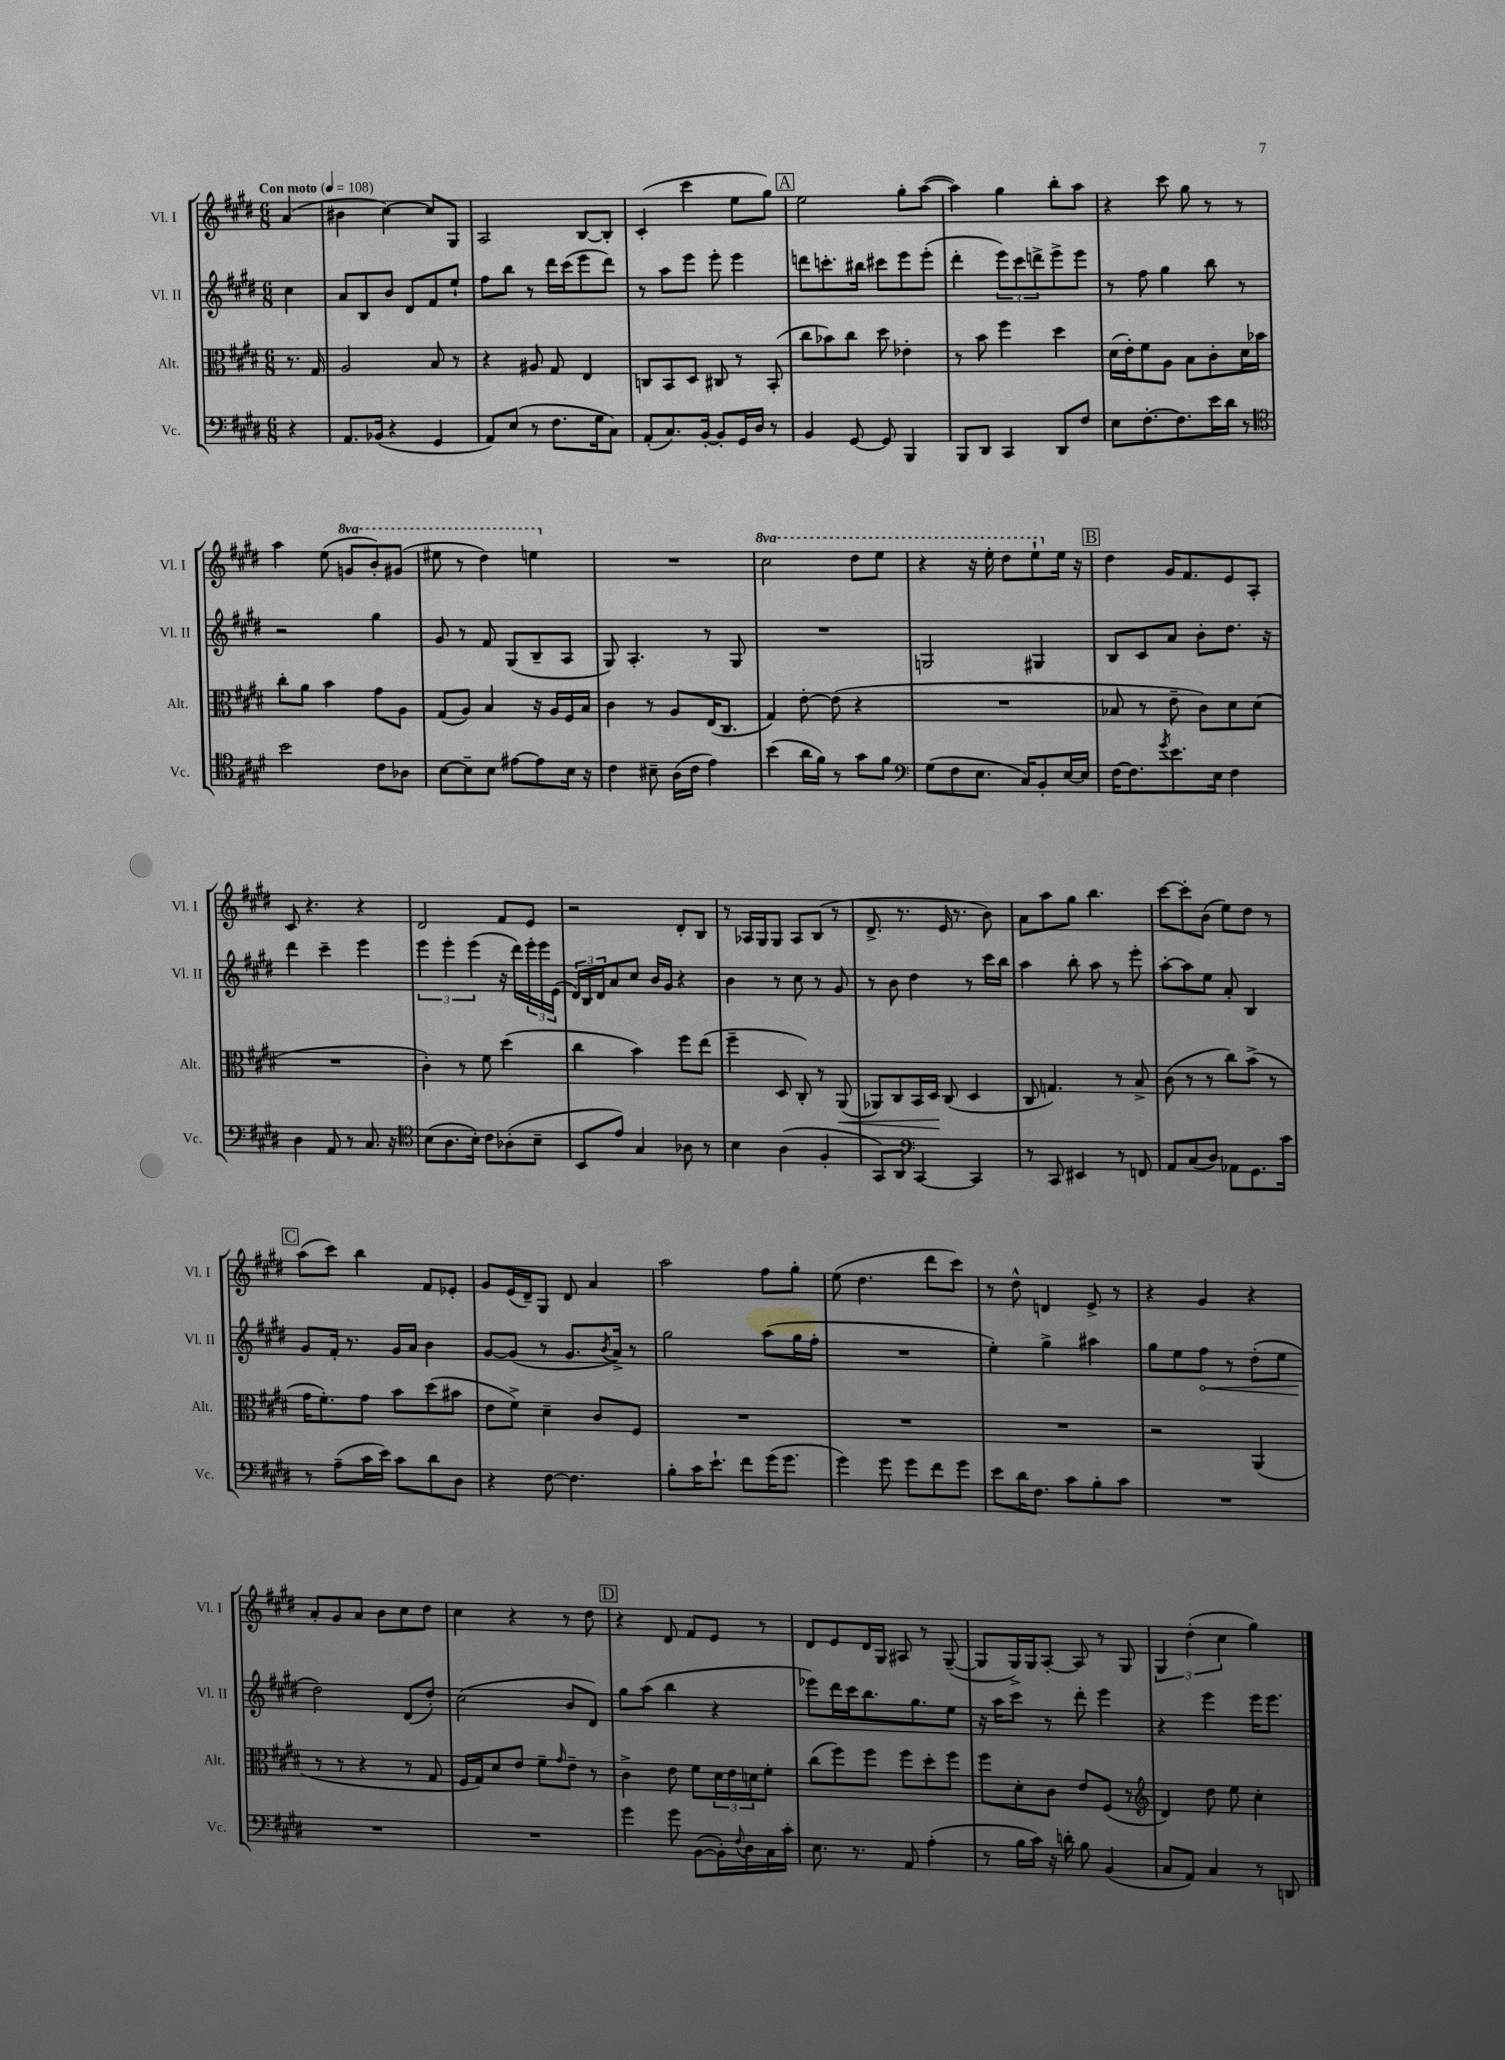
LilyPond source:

<<
\new StaffGroup <<
\new Staff = "s0" \with { instrumentName = "Vl. I" shortInstrumentName = "Vl. I" } {
    \clef treble \key e \major \numericTimeSignature \time 6/8 \set Staff.ottavationMarkups = #ottavation-simple-ordinals \partial 4 \tempo "Con moto" 4 = 108
    a'4( |
    bis'4 cis''4~) cis''8 gis8 |
    a2 b8~ b8-. |
    cis'4-.( cis'''4 e''8 gis''8) |
    \mark \markup { \box "A" } e''2 gis''8-. a''8~( |
    a''4) gis''4 b''8-. a''8 |
    r4 cis'''8 gis''8 r8 r8 |
    a''4 e''8( \ottava #1 g''8 b''8-.) gis''8( |
    eis'''8 r8 dis'''4) e'''4 \ottava #0 |
    R2. |
    \ottava #1 cis'''2 dis'''8 e'''8 |
    r4 r16 e'''16-. dis'''8 e'''8-! \ottava #0 e''16 r16 |
    \mark \markup { \box "B" } dis''4 gis'16 fis'8. e'8 a8-. |
    cis'8 r4. r4 |
    dis'2 fis'8 e'8 |
    r2 dis'8-. b8 |
    r8 aes16 gis16 gis8 aes8 b8( r8 |
    dis'8.-> r8. e'16 r8. b'8) |
    a'8 a''8 gis''8 b''4. |
    cis'''8~ cis'''8-. b'8( e''8) dis''8 r8 |
    \mark \markup { \box "C" } a''8( cis'''8) b''4 fis'8 ees'8-. |
    gis'8 e'16( dis'16--) gis8 dis'8 a'4 |
    a''2 fis''8 gis''8-. |
    e''8( dis''4. dis'''8 cis'''8) |
    r8 dis''8-^ d'4 e'8-> r8 |
    r4 gis'4 r4 |
    a'8-. gis'8 a'8 b'8 cis''8 dis''8 |
    cis''4 r4 r8 dis''8 |
    \mark \markup { \box "D" } r4 dis'8 fis'8 e'8 r8 |
    dis'8 e'8 dis'16 gis16 ais8 r8 gis8~--( |
    gis8 gis16->) gis16 a8~-. a8 r8 gis8 |
    \tuplet 3/2 { gis4 dis''4-.( cis''4 } gis''4) \bar "|." |
}
\new Staff = "s1" \with { instrumentName = "Vl. II" shortInstrumentName = "Vl. II" } {
    \clef treble \key e \major \numericTimeSignature \time 6/8 \partial 4
    cis''4 |
    a'8 b8 b'8 dis'8 fis'8 e''8-! |
    fis''8 b''8 r8 dis'''16 cis'''16( e'''8 dis'''8) |
    r8 a''8 e'''8 e'''8-. e'''4 |
    \mark \markup { \box "A" } d'''8 c'''8.-. bis''16 cis'''8 e'''8 e'''8-.( |
    dis'''4-. \tuplet 3/2 { e'''8) cis'''8 d'''8-> } e'''8-> e'''8 |
    r8 fis''8 gis''4 b''8 r8 |
    r2 gis''4 |
    gis'8 r8 fis'8 gis8( b8-- a8 |
    gis8) a4.-. r8 gis8 |
    R2. |
    g2 gis4 |
    \mark \markup { \box "B" } b8 cis'8 a'8 b'8-. dis''8. r16 |
    dis'''4 cis'''4-- e'''4 |
    \tuplet 3/2 { e'''4 e'''4-. e'''4( } r16 dis'''16) \tuplet 3/2 { e'''16-. e'''16 e'16( } |
    \tuplet 3/2 { dis'16) b16 dis'16 } a'8 cis''8 b'16 gis'16 r4 |
    b'4 r8 cis''8 r8 gis'8 |
    r8 b'8 dis''4 r8 cis'''16 b''16 |
    a''4 b''8-. a''8 r8 e'''8-. |
    a''8~-. a''8 e''8 a'8-. b4 |
    \mark \markup { \box "C" } gis'8 fis'16-. r8. gis'16 a'16 b'4 |
    gis'8~ gis'8( r8 gis'8. \acciaccatura { b'8 } a'16->) r8 |
    gis''2 a''8( gis''16 fis''16-. |
    R2. |
    e''4-.) gis''4-> ais''4 |
    gis''8 e''8 \once \override Hairpin.circled-tip = ##t fis''8\< r8 dis''8-.( e''8 |
    dis''2\!) dis'8( dis''8-.) |
    cis''2( b'8 dis'8) |
    \mark \markup { \box "D" } gis''8 a''8( b''4 r4 |
    ees'''8) dis'''16 cis'''16 b''8. gis''8. e''8 |
    r16 a''16 cis'''8 r8 dis'''8-. e'''4 |
    r4 e'''4 e'''16 e'''8. \bar "|." |
}
\new Staff = "s2" \with { instrumentName = "Alt." shortInstrumentName = "Alt." } {
    \clef alto \key e \major \numericTimeSignature \time 6/8 \partial 4
    r8. gis16 |
    a2 b8 r8 |
    r4 ais8 gis8 e4 |
    c8 b,8 dis8 cis8 r8 b,8-.( |
    \mark \markup { \box "A" } cis''8 bes'8) cis''8 dis''8 ees'4-. |
    r8 b'8 fis''4 dis''4 |
    dis'16( e'16-.) fis'8 a8 b8 cis'8-. dis'16 bes'16 |
    cis''8-. a'8 b'4 gis'8 a8 |
    gis8( a8) b4 r16 a16 fis16 b16 |
    cis'4 r8 a8 e16( cis8. |
    gis4) e'8~-. e'8( r4 |
    R2. |
    \mark \markup { \box "B" } bes8 r8 e'8-- cis'8) dis'8 dis'8( |
    R2. |
    cis'4-.) r8 fis'8 dis''4( |
    cis''4 b'4) fis''8 e''8( |
    fis''4-- dis8 cis8-.) r8 a,8\<( |
    aes,8) cis8 b,16 dis16\! cis8( dis4 |
    cis8 g4.) r8 b8-> |
    cis'8( r8 r8 cis''8) b'8->( r8 |
    \mark \markup { \box "C" } gis'16 fis'8.-.) gis'8 b'8 dis''8( bis'8 |
    e'8 fis'8->) dis'4-- cis'8 fis8 |
    R2. |
    R2. |
    R2. |
    r2 a,4( |
    r8 r8 r4 r8 gis8 |
    fis16 gis16) dis'8 e'8 fis'8-- \grace { gis'16 } e'8-- r8 |
    \mark \markup { \box "D" } cis'4-> e'8 fis'8 \tuplet 3/2 { dis'16 e'16 d'16 } fis'8-. |
    cis''8( fis''8) fis''8 fis''8 dis''8-. fis''8 |
    fis''8 dis'8-. cis'8 e'8 fis8( r8 |
    \clef treble dis'4) dis''8 e''8 cis''4-. \bar "|." |
}
\new Staff = "s3" \with { instrumentName = "Vc." shortInstrumentName = "Vc." } {
    \clef bass \key e \major \numericTimeSignature \time 6/8 \partial 4
    r4 |
    a,8. bes,16( r4 gis,4 |
    a,8) e8( r8 fis8. gis16 cis8) |
    a,8-.( cis8.) b,16~-. b,8-. gis,16 dis16 r8 |
    \mark \markup { \box "A" } b,4 gis,8~ gis,8 b,,4 |
    b,,8 dis,8 cis,4 dis,8 fis8 |
    e8 fis8.~-. fis8. e'16 dis'16 r8 |
    \clef tenor b'2 cis'8 aes8 |
    b8~ b8-- b8 eis'8~ eis'8 b16 r16 |
    cis'4 bis8-- a16( cis'16 e'4) |
    b'4( a'16 fis'16) r8 gis'8 fis'8 |
    \clef bass gis8( fis8 e8. cis16) b,8-. e16~ e16 |
    \mark \markup { \box "B" } fis16~ fis8. \acciaccatura { gis'8 } e'8. e16 fis4 |
    dis4 a,8 r8 cis8. r16 |
    \clef tenor b8( a8. b16-.) cis'8 aes8-.( b8-- |
    b,8 e'8) gis4 aes8 r8 |
    b4 a4( fis4-. |
    gis,8) a,8 \clef bass cis,4~ cis,4 |
    r8 cis,8 eis,4 r8 f,8 |
    a,8 cis8( dis8) aes,8 gis,8. cis'16 |
    \mark \markup { \box "C" } r8 a8--( cis'16 e'16) cis'8 dis'8 dis8 |
    r4 fis8~ fis4. |
    b8-. cis'16 e'8.-! fis'8 gis'16( gis'8. |
    gis'4) gis'8 gis'8 fis'8 gis'8 |
    e'8 dis'16 fis8. cis'8 b8-. cis'8 |
    R2. |
    R2. |
    R2. |
    \mark \markup { \box "D" } gis'4 gis'8 b,8~( b,16-.) \appoggiatura { fis8 } dis16 cis16 cis'16-. |
    e8. r8. a,8 a4-.( |
    r8 b16 cis'16) r16 d'16-. b8 b,4( |
    cis8 a,8) cis4 r8 d,8 \bar "|." |
}
>>
>>
\layout { \context { \Score \remove "Bar_number_engraver" } }
